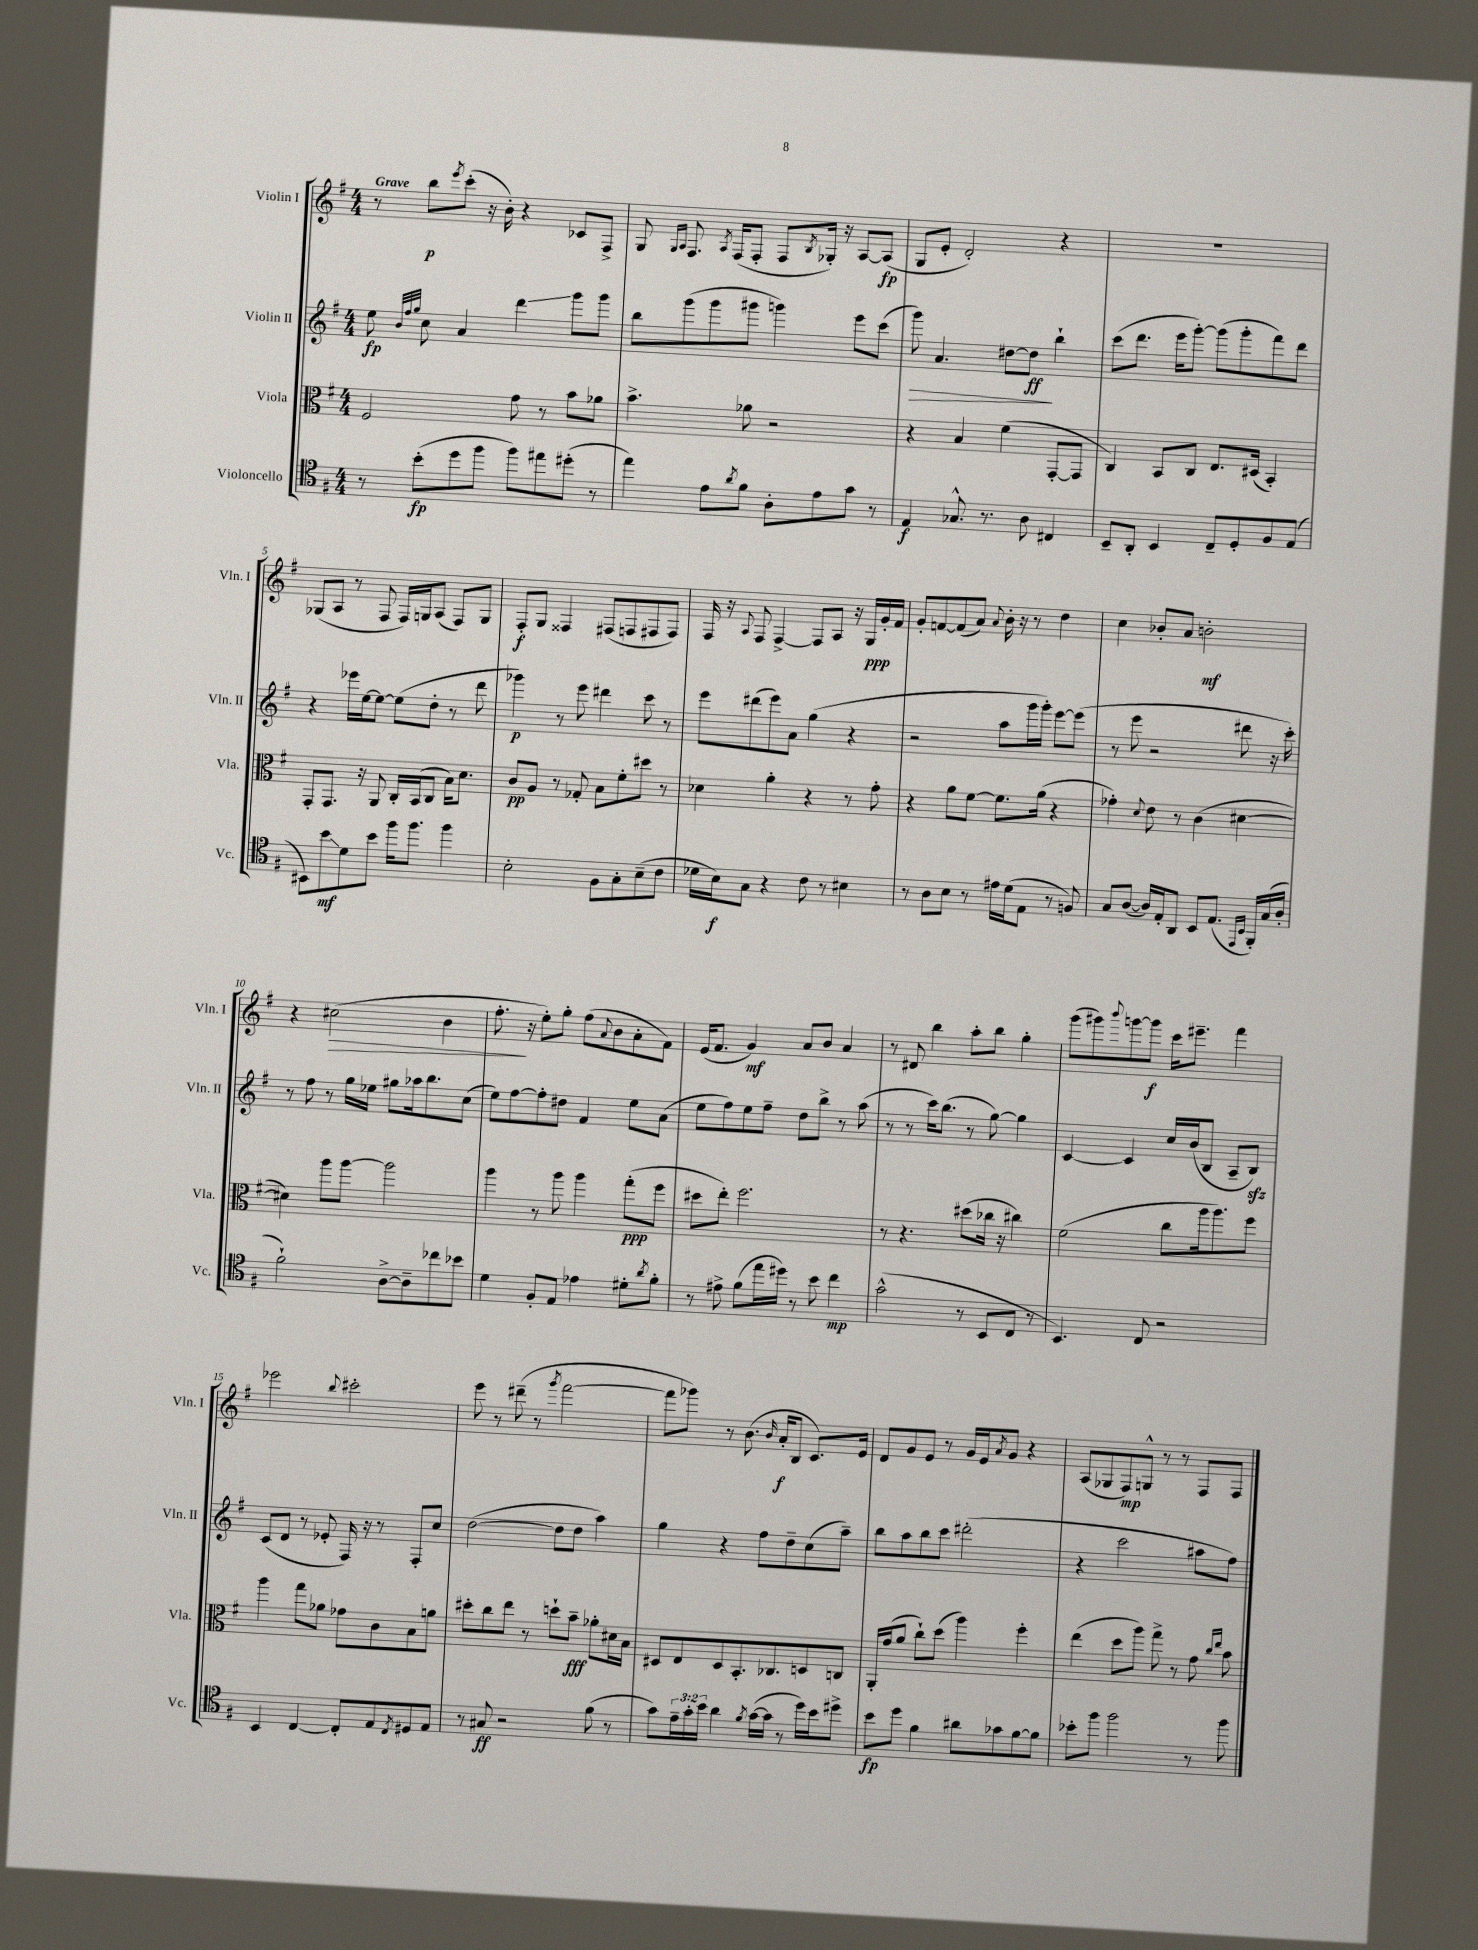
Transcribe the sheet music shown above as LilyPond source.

<<
\new StaffGroup <<
\new Staff = "s0" \with { instrumentName = "Violin I" shortInstrumentName = "Vln. I" } {
    \clef treble \key g \major \numericTimeSignature \time 4/4 \tempo "Grave"
    r8 b''8\p \acciaccatura { e'''8 } c'''8-.( r16 b'16-.) r4 ces'8 fis8-> |
    g8 \grace { g16 a16 } fis8. \acciaccatura { a8 } fis16( fis8-. fis8 \acciaccatura { b8 } ges16-.) r16 a8~ a8\fp( |
    g8 e'8-. d'2-.) r4 |
    R1 |
    ges8( a8 r8 fis8 fis16) g16 a8( fis8) g8 |
    fis8-.\f g8 fisis4 fis8( f8 fis8 fis8) |
    fis16 r16 \appoggiatura { a8 } fis8 fis4~-> fis8 a8 r16 g16\ppp g'16-. fis'16 |
    g'8-. f'8~ f'8( a'8) \appoggiatura { a'8 } b'16-. r16 r8 d''4 |
    c''4 bes'8-. a'8 b'2-.\mf |
    r4 cis''2\>( b'4 |
    fis''8.-.\! r16 e''8-.) g''8-. fis''8( \appoggiatura { a'8 } b'8 a'8-. fis'8) |
    e'16( fis'8. g'4\mf) a'8 b'8 a'4 |
    r8 dis'8 b''4 a''8-. b''8 g''4-. |
    g'''8( gis'''8) \appoggiatura { b'''8 } g'''8~ g'''8\f c'''16 eis'''8.-- fis'''4 |
    ees'''2 \appoggiatura { b''8 } cis'''2-. |
    e'''8 r8 dis'''8--( r8 \acciaccatura { g'''8 } fis'''2~ |
    fis'''8 ges'''8) r8 b'8.( \grace { b'16 } a'16-.\f b8 c'8.) e'16 |
    d'8 g'8 e'8 r8 g'16 e'16 \acciaccatura { a'8 } g'8 r4 |
    a8( ges8 fis8\mp) g8-^ r8 r8 fis8 fis8 \bar "|." |
}
\new Staff = "s1" \with { instrumentName = "Violin II" shortInstrumentName = "Vln. II" } {
    \clef treble \key g \major \numericTimeSignature \time 4/4
    e''8\fp \grace { b'32 fis''32 g''32 } c''8 a'4 d'''4\glissando g'''8 g'''8 |
    b''8 g'''8( g'''8 gis'''8 g'''4) e'''8 c'''8( |
    g'''8\>) a'4. dis''8~ dis''8\ff\! b''4-! |
    c'''8( d'''8. e'''16 g'''8~-.) g'''8( g'''8-. fis'''8) d'''8 |
    r4 ees'''16 e''16~ e''8~ e''8( d''8-. r8 d'''8 |
    ges'''4\p) r8 e'''8 dis'''4 c'''8 r8 |
    e'''8 dis'''8( e'''8) a'8 g''4( r4 |
    r2 a''8 g'''16 g'''16-.) e'''8~ e'''8( |
    r8 e'''8 r2 dis'''8 r16 c'''16-.) |
    r8 fis''8 r8 g''16 ees''16 gis''8 aes''16 b''8. c''8( |
    e''8) fis''8~ fis''8-. dis''8 fis'4 e''8 a'8( |
    e''8 fis''8) e''8 fis''8-- d''8 b''8-> r8 a''8( |
    r8 r8 c'''16) b''8.( r8 g''8~) g''4 |
    c'4~ c'4 c''16 b'16( b8 a8-- b8\sfz) |
    c'8( d'8 r8 ees'8-. fis16) r16 r8 fis8-. c''8 |
    d''2~( d''8 d''8 a''4) |
    g''4 r4 fis''8 d''8-- c''8( a''8--) |
    b''8 a''8 b''8 c'''8 dis'''2-.( |
    r4 c'''2 ais''8 fis''8) \bar "|." |
}
\new Staff = "s2" \with { instrumentName = "Viola" shortInstrumentName = "Vla." } {
    \clef alto \key g \major \numericTimeSignature \time 4/4
    fis2 g'8 r8 b'8 aes'8 |
    b'4.-> aes'8 r2 |
    r4 b4 fis'4( g,8~-. g,8 |
    c4) b,8 c8 e8. dis16( b,4-.) |
    g,8-. g,8. r16 a,8 c16-. b,16( c8 b16) d'8. |
    c'8\pp a8 r8 ges8-. b8 fis'8-. dis''8 r8 |
    des'4 a'4-. r4 r8 g'8-. |
    r4 a'8 fis'8~ fis'8. a'16( r4 |
    ges'4-.) \appoggiatura { d'8 } e'8 r8 c'4( dis'4~ |
    dis'4) a''8 a''8~ a''2 |
    a''4 r8 a''8 a''4 g''8-.\ppp( fis''8 |
    dis''8 e''8-.) fis''2. |
    r8 r4. dis''8( ces''16 r16 cis''4) |
    fis'2( c''8 a''16 a''8.) fis''8 |
    a''4 g''8 aes'8 ges'8 c'8 b8 a'8 |
    dis''8-. c''8 e''8 r8 d''8-! b'8--\fff aes'8-. dis'16 b16 |
    dis8 e8 dis8 b,8.-. ces8. d8 c8 |
    a,16-. g'16( a'8 c''8-!) d''8( a''4) fis''4-. |
    e''4( d''8 a''8) g''8-> r8 g'8 \grace { c''16 e''16 } b'8 \bar "|." |
}
\new Staff = "s3" \with { instrumentName = "Violoncello" shortInstrumentName = "Vc." } {
    \clef tenor \key g \major \numericTimeSignature \time 4/4 \override Staff.TupletNumber.text = #tuplet-number::calc-fraction-text
    r8 b'8-.\fp( d''8 fis''8 fis''8) eis''8 dis''8-.( r8 |
    e''4) e'8 \acciaccatura { a'8 } fis'8 a8-. e'8 g'8 r8 |
    e4\f ges8.-^ r8. a8 cis4 |
    b,8-- a,8-. b,4 c8-- d8-. fis8 e8( |
    bis,8) b'8\glissando\mf d'8 b'8 fis''16 fis''8. fis''4 |
    b2-. fis8 g8-. b8--( c'8 |
    des'16 b16\f) g8 r4 c'8 r8 bis4 |
    r8 a8 b8 r8 eis'16 d'16( e8 r8 f8) |
    g8 a8~( a16) e16-. a,8 b,8 e8.( \grace { e,16 b,16 } fis,16-.) g16( a16-. |
    fis'2-!) a8~-> a8-- ces''8 bes'8 |
    d'4 fis8-. e8 ees'4 dis'8-. \acciaccatura { a'8 } fis'8-. |
    r8 eis'8-> fis'8( e''16 dis''16) r8 b'8 c''4\mp |
    g'2-^( r8 b,8 c8 r8 |
    b,4.) c8 r2 |
    b,4 c4~ c8-. e8 \acciaccatura { c8 } dis8 e8 |
    r8 gis8\ff r2 fis'8( r8 |
    g'8) \tuplet 3/2 { e'16-- g'16-. b'16 } a'4 \acciaccatura { fis'8 } g'16~( g'16 r8 d''16) b'16 dis''8-> |
    b'8\fp d''8 fis'4 ais'8 ges'8 fis'8~ fis'8 |
    bes'8-. fis''8 fis''2 r8 fis''8 \bar "|." |
}
>>
>>
